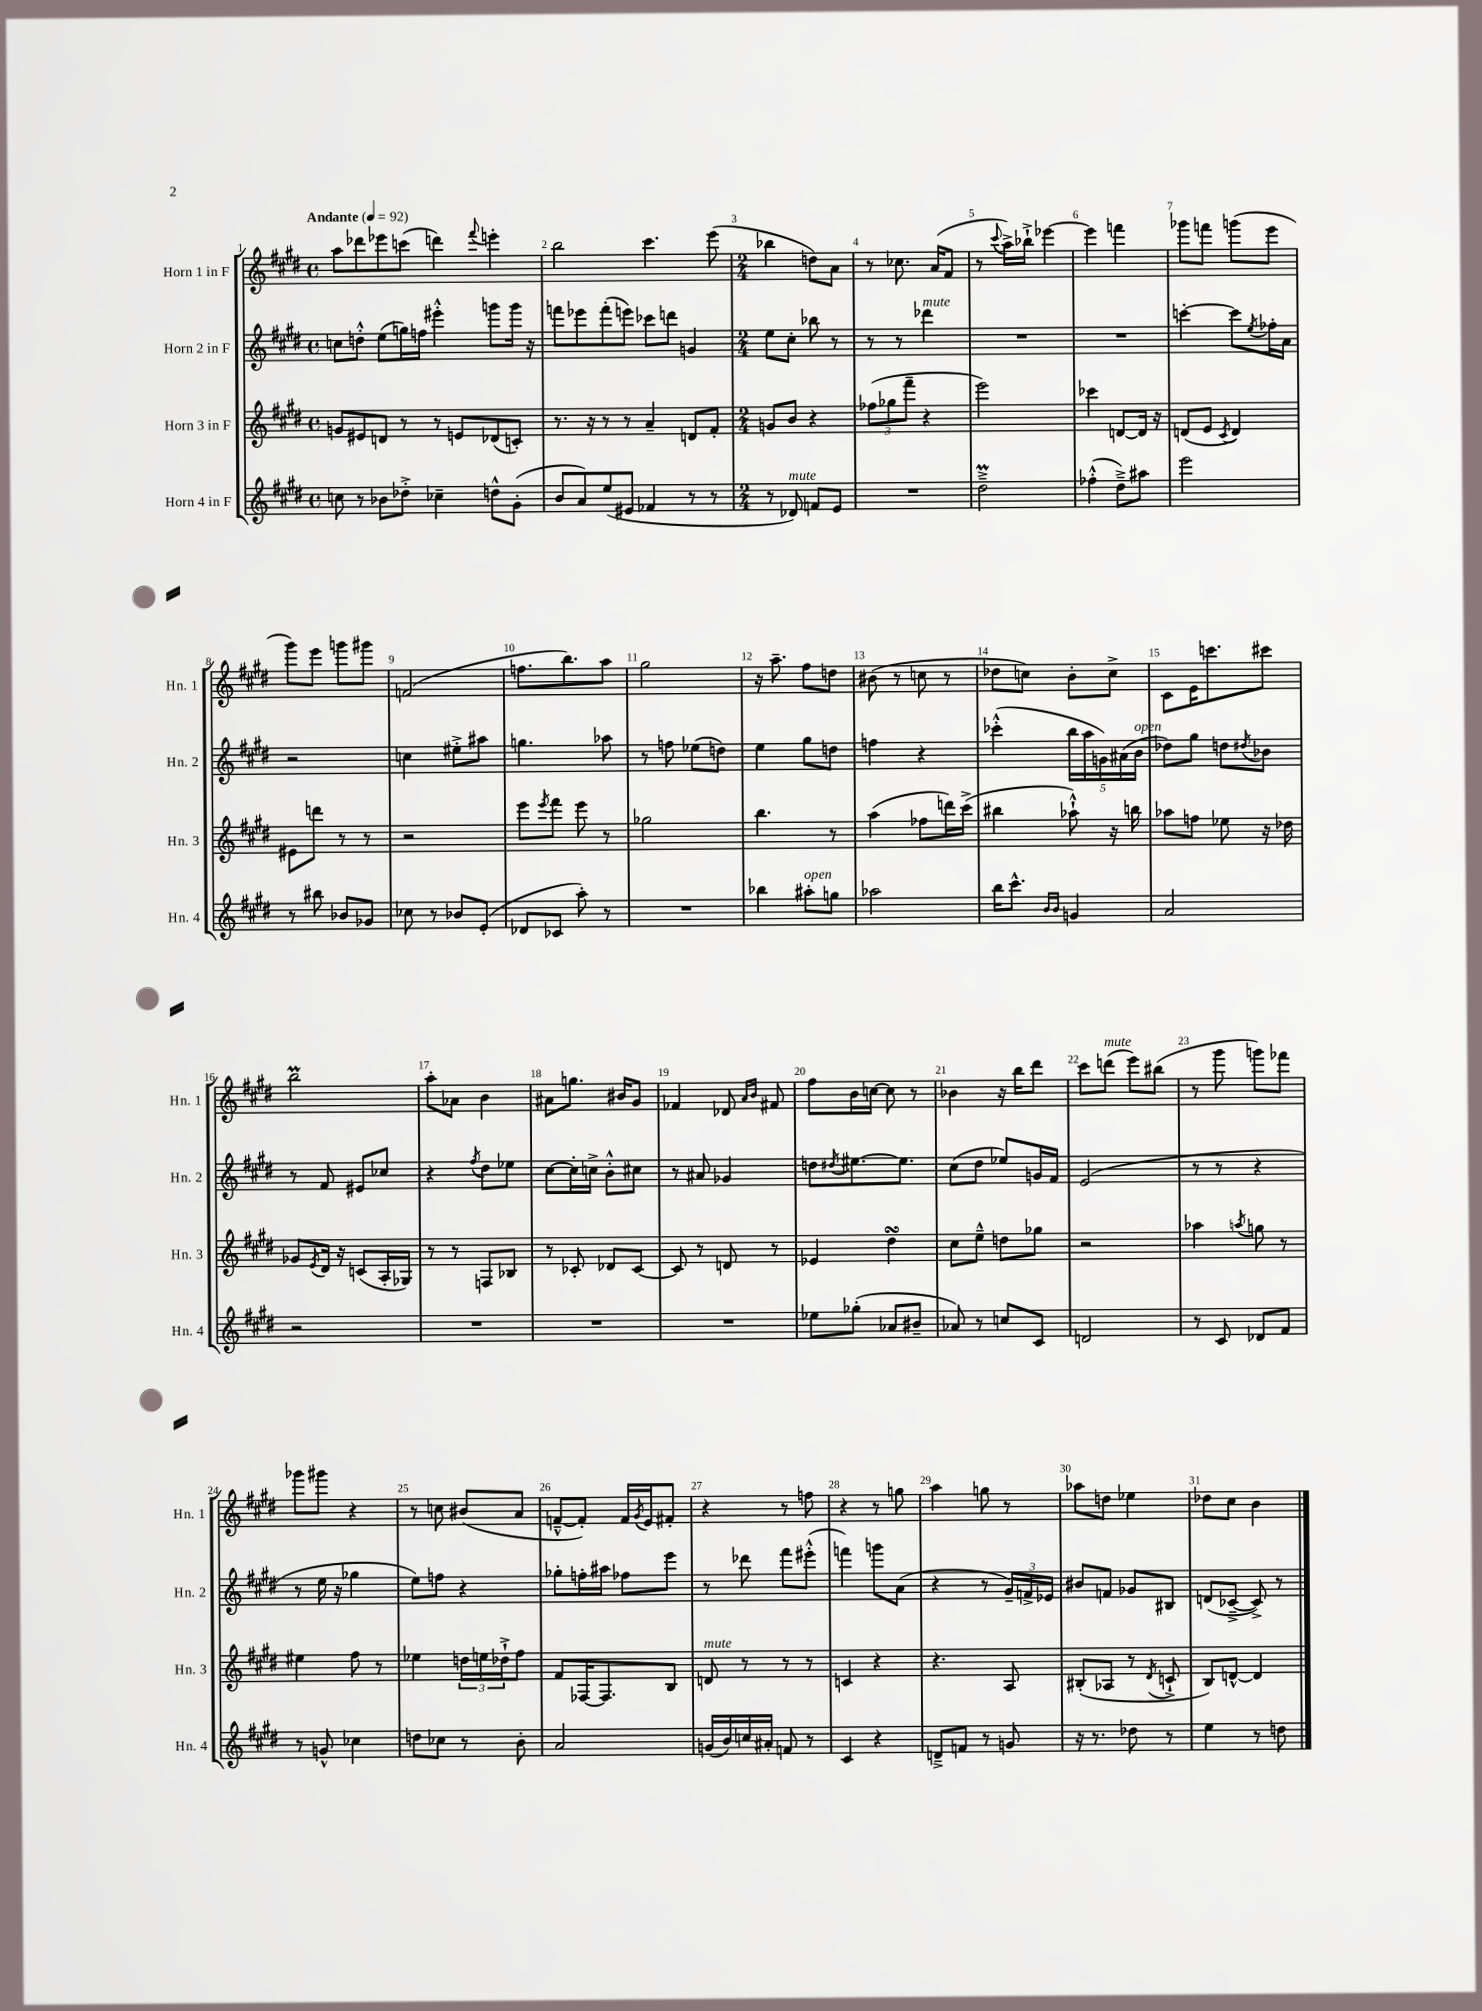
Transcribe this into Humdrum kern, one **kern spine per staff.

**kern	**kern	**kern	**kern
*staff4	*staff3	*staff2	*staff1
*clefG2	*clefG2	*clefG2	*clefG2
*k[f#c#g#d#]	*k[f#c#g#d#]	*k[f#c#g#d#]	*k[f#c#g#d#]
*M4/4	*M4/4	*M4/4	*M4/4
*met(c)	*met(c)	*met(c)	*met(c)
*MM92	*MM92	*MM92	*MM92
8cc	8g	8cc	8aa
8r	8e#	8dd'^^	8ddd-
8b-	8d	(8ee	8eee-
8dd-'^	8r	16gg)	(8ccc
.	.	16ff	.
4cc-~	8r	4eee#'^^	4ddd)
.	8e	.	.
.	.	.	8qqfff#
8dd^^	(8d-	8ggg	4eee'
(8g#'	8c')	16ggg	.
.	.	16r	.
=	=	=	=
8b	8.r	8fff	2bb
8a)	.	8eee-	.
.	16r	.	.
(8ee	8r	(8fff'	.
8e#	8r	8eee)	.
4f-	4a~	8ccc-	4.ccc#
.	.	8ddd	.
8r	8d	4g	.
8r	8f#'	.	(8eee
=	=	=	=
*M2/4	*M2/4	*M2/4	*M2/4
8r	8g	8ee	4bb-
8d-)	8b	8cc#'	.
8f	4r	8bb-	8dd)
8e	.	8r	8a
=	=	=	=
2r	(12ff-	8r	8r
.	12gg-	.	.
.	.	8r	8.cc-
.	12fff#~	.	.
.	4r	4ddd-	.
.	.	.	(16a
.	.	.	8f#
=	=	=	=
2dd#~^	2eee)	2r	8r
.	.	.	8qqccc#
.	.	.	16aa^)
.	.	.	16bb-`^
.	.	.	[4eee-
=	=	=	=
(4ff-'^^	4ccc-	2r	4eee-]
8dd#~^)	[8d	.	4fff
8aa#	16d]	.	.
.	16r	.	.
=	=	=	=
2eee	(8d	[4ccc'	8ggg-
.	8e	.	8fff
.	8qc#	.	.
.	4d)	8ccc]	(8ggg
.	.	8qee	.
.	.	16ff-'	8eee
.	.	16a	.
=	=	=	=
8r	8e#	2r	8ggg#)
8bb#	8ddd	.	8eee
8b-	8r	.	8ggg
8g-	8r	.	8ggg#
=	=	=	=
8cc-	2r	4cc	(2f
8r	.	.	.
8b-	.	8ee#'^	.
(8e'	.	8aa#	.
=	=	=	=
8d-	8eee	4.gg	8.ff
.	8qeee	.	.
8c-	8fff#	.	.
.	.	.	8.bb)
8aa')	8eee	.	.
8r	8r	8aa-	8aa
=	=	=	=
2r	2gg-	8r	2gg#
.	.	8ff	.
.	.	(8ee-	.
.	.	8dd)	.
=	=	=	=
4bb-	4.bb	4ee	16r
.	.	.	8.aa~
8aa#'	.	8gg#	8ff#
8gg	8r	8dd	8dd
=	=	=	=
2aa-	(4aa	4ff	(8b#
.	.	.	8r
.	8ff-	4r	8cc
.	16ddd)	.	8r
.	(16ccc#^	.	.
=	=	=	=
16bb	4bb#	(4ccc-'^^	8dd-
8.ccc#^^	.	.	.
.	.	.	8cc)
16qqb	.	.	.
16qqb	.	.	.
4g	8aa-`^^)	20bb	8b'
.	.	20aa	.
.	.	20g)	.
.	16r	.	8cc^
.	.	(20a#	.
.	16bb	.	.
.	.	20b	.
=	=	=	=
2a	8aa-	8dd-)	8c#
.	8ff	8gg#	16e
.	.	.	8.ccc
.	8ee-	8dd	.
.	.	8qdd#	.
.	16r	8b-	8ccc#
.	16dd-	.	.
=	=	=	=
2r	8g-	8r	2bb
.	8qe	.	.
.	16d#	8f#	.
.	16r	.	.
.	(8c	8e#	.
.	16A'	8cc-	.
.	16G-)	.	.
=	=	=	=
2r	8r	4r	8aa'
.	8r	.	8a-
.	.	8qff#	.
.	8F	8dd#	4b
.	8B-	8ee-	.
=	=	=	=
2r	8r	[8cc#	8a#
.	8c-'	16cc#']	8.gg
.	.	16cc^	.
.	8d-	8b'^^	.
.	.	.	16b#
.	[8c-	8cc#	8g#
=	=	=	=
2r	8c-]	8r	4f-
.	8r	8a#	.
.	8d	4g-	8d-
.	.	.	16qqa
.	.	.	16qqb
.	8r	.	8f#
=	=	=	=
8ee-	4e-	8dd	8ff#
.	.	8qdd#	.
(8gg-'	.	[8.ee#	16b
.	.	.	[16cc
8a-	4dd#	.	8cc]
.	.	8.ee#]	.
8b#~	.	.	8r
=	=	=	=
8a-)	8cc#	(8cc#	4b-
8r	8ee~^^	8dd#	.
8cc	8dd	8ee-)	16r
.	.	.	16bb
8c#	8gg-	16g	8ddd#
.	.	16f#	.
=	=	=	=
2d	2r	(2e	8ccc#
.	.	.	(8ddd
.	.	.	8eee)
.	.	.	(8bb#
=	=	=	=
8r	4aa-	8r	8r
8c#	.	8r	8ggg#
.	8qaa	.	.
8d-	8gg	4r	8ggg)
8f#	8r	.	8fff-
=	=	=	=
8r	4ee#	8r	8ggg-
8g^^	.	16ee	8ggg#
.	.	16r	.
4cc-	8ff#	4gg-	4r
.	8r	.	.
=	=	=	=
8dd	4ee-	8ee)	8r
8cc-	.	8ff	8cc
8r	24dd	4r	(8b#
.	24ee	.	.
.	24dd-`^	.	.
8b'	8ff#	.	8a
=	=	=	=
2a	8f#	8gg-'	[8f~^^
.	[16F-	16ff'	8f'])
.	8.F-]	16aa#	.
.	.	8ff-	16f
.	.	.	8qg#
.	.	.	16e
.	8B	8eee	8f#'
=	=	=	=
(16g	8d	8r	4r
16b)	.	.	.
16cc	8r	8ddd-	.
16a#'	.	.	.
8f	8r	8fff#	8r
8r	8r	(8eee#'^^	8ff
=	=	=	=
4c#	4c	4fff)	4r
4r	4r	8ggg	8r
.	.	(8a	8gg
=	=	=	=
8d~^	4.r	4r	4aa
8f	.	.	.
8r	.	8r	8gg
8g	8A	24g#~)	8r
.	.	24f^	.
.	.	24e-	.
=	=	=	=
16r	(8B#'	8b#	8aa-
8.r	.	.	.
.	8A-	8f	8dd
8dd-	8r	8g-	4ee-
.	8qd#	.	.
8r	8c`^	8B#	.
=	=	=	=
4ee	8B)	(8d	8dd-
.	[8d^^	[8c-~^	8cc#
8r	4d]	8c-^])	4b
8dd	.	8r	.
==	==	==	==
*-	*-	*-	*-
